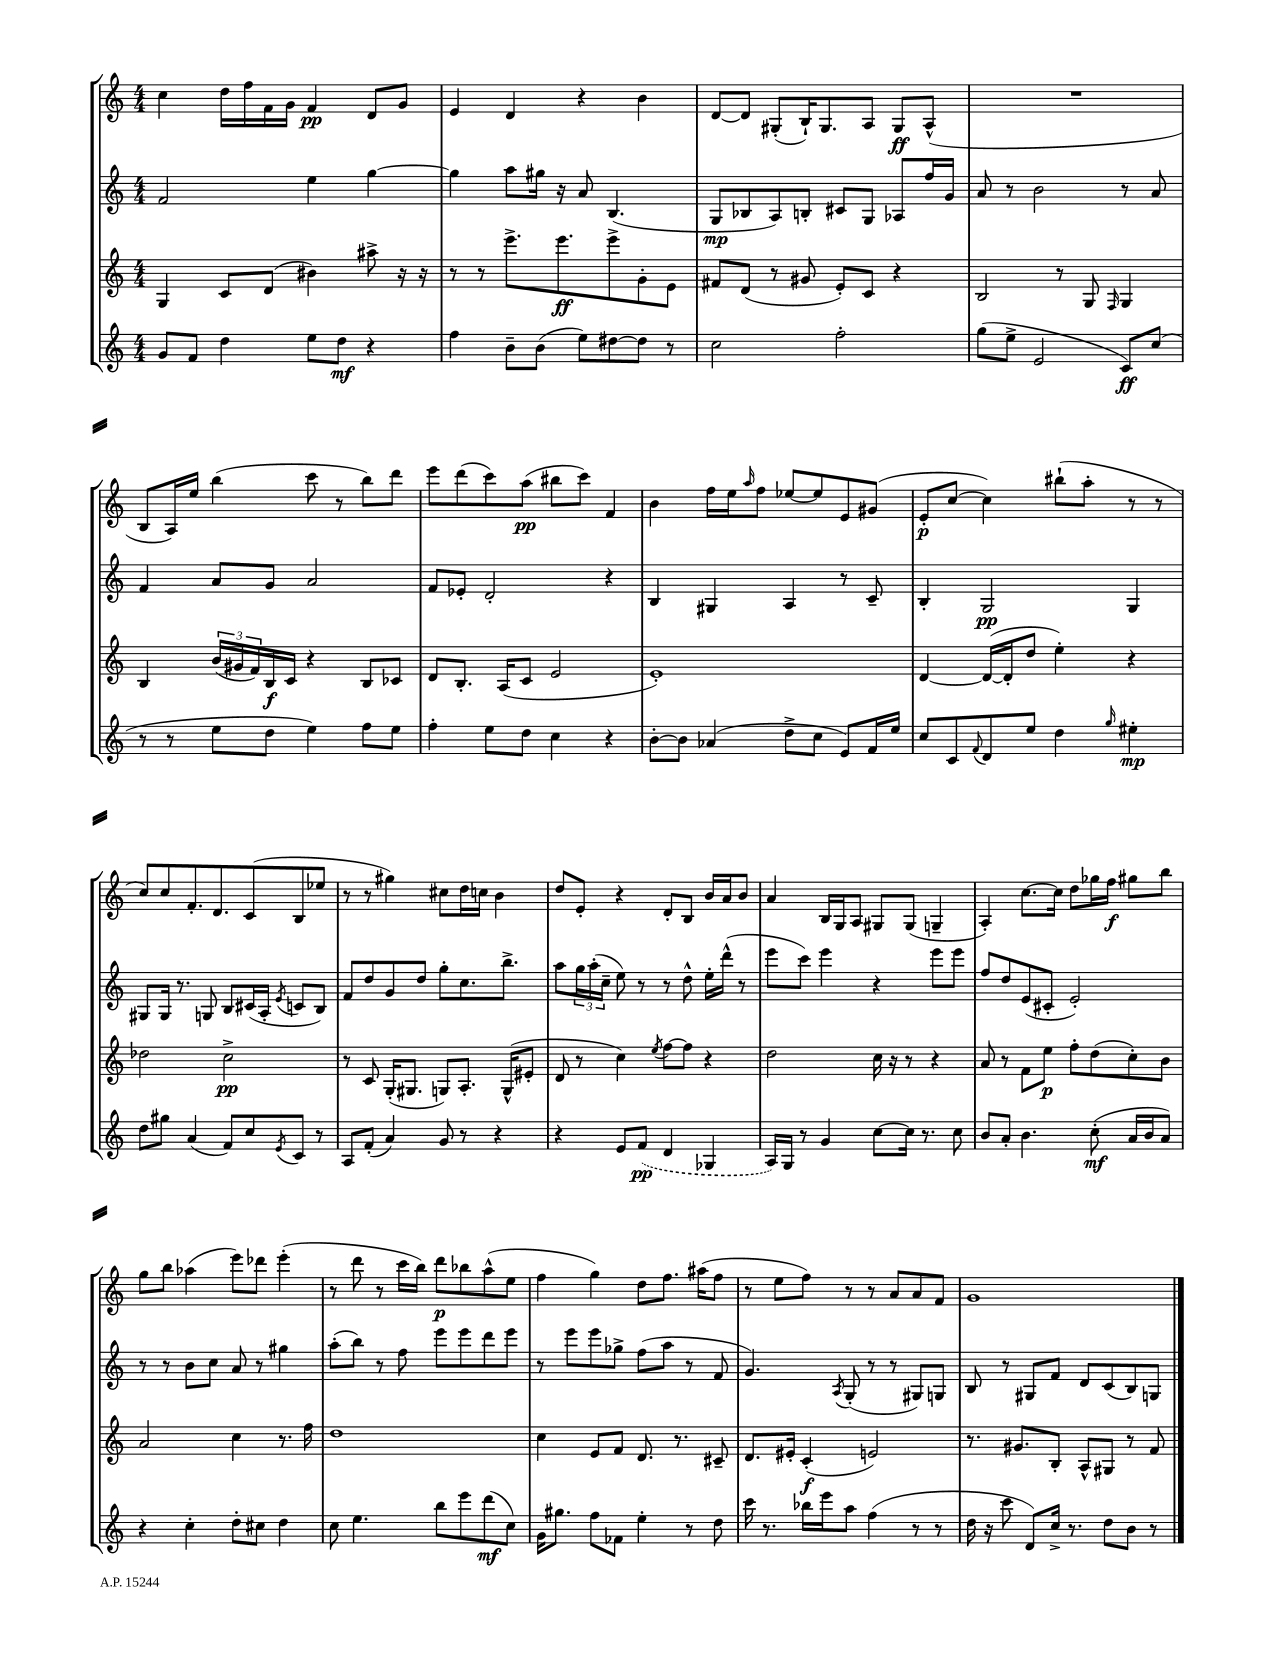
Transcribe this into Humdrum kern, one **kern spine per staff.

**kern	**kern	**kern	**kern
*staff4	*staff3	*staff2	*staff1
*clefG2	*clefG2	*clefG2	*clefG2
*k[]	*k[]	*k[]	*k[]
*M4/4	*M4/4	*M4/4	*M4/4
8g	4G	2f	4cc
8f	.	.	.
4dd	8c	.	16dd
.	.	.	16ff
.	(8d	.	16f
.	.	.	16g
8ee	4b#)	4ee	4f
8dd	.	.	.
4r	8aa#^	[4gg	8d
.	16r	.	8g
.	16r	.	.
=	=	=	=
4ff	8r	4gg]	4e
.	8r	.	.
8b~	8.eee^	8aa	4d
(8b	.	16gg#	.
.	8.eee	16r	.
8ee)	.	8a	4r
[8dd#	8eee^	(4.B	.
8dd#]	8g'	.	4b
8r	8e	.	.
=	=	=	=
2cc	8f#	8G	[8d
.	(8d	8B-	8d]
.	8r	8A)	(8G#'
.	8g#	8B'	16B`)
.	.	.	8.G#
2ff'	8e')	8c#	.
.	8c	8G	8A
.	4r	8A-	8G#
.	.	16ff	(8A^^
.	.	16g	.
=	=	=	=
(8gg	2B	8a	1r
8ee^	.	8r	.
2e	.	2b	.
.	8r	.	.
.	8G	.	.
.	16qqF	.	.
8c)	4G	8r	.
(8cc	.	8a	.
=	=	=	=
8r	4B	4f	8B
8r	.	.	16A)
.	.	.	16ee
8ee	(24b	8a	(4bb
.	24g#	.	.
.	24f)	.	.
8dd	16B	8g	.
.	16c	.	.
4ee)	4r	2a	8ccc
.	.	.	8r
8ff	8B	.	8bb)
8ee	8c-	.	8ddd
=	=	=	=
4ff'	8d	8f	8eee
.	8.B'	8e-'	(8ddd
8ee	.	2d'	8ccc)
.	(16A	.	.
8dd	8c	.	(8aa
4cc	2e	.	8bb#
.	.	.	8ccc)
4r	.	4r	4f
=	=	=	=
[8b'	1e')	4B	4b
8b]	.	.	.
(4a-	.	4G#	16ff
.	.	.	16ee
.	.	.	16qqaa
.	.	.	8ff
8dd^	.	4A	[8ee-
8cc	.	.	8ee-]
8e)	.	8r	8e
16f	.	8c~	(8g#
16ee	.	.	.
=	=	=	=
8cc	[4d	4B'	8e'
8c	.	.	[8cc
8qqf	.	.	.
8d	(16d_	2G	4cc])
.	16d']	.	.
8ee	8dd	.	.
4dd	4ee')	.	(8bb#`
.	.	.	8aa'
16qqgg	.	.	.
4ee#'	4r	4G	8r
.	.	.	8r
=	=	=	=
8dd	2dd-	8G#	8cc)
8gg#	.	16G#	8cc
.	.	8.r	.
(4a	.	.	8.f'
.	.	8G	.
.	.	.	8.d
8f)	2cc^	8B	.
8cc	.	(16c#	(8c
.	.	16A'	.
8qe	.	8qe	.
8c	.	8c	8B
8r	.	8B)	8ee-
=	=	=	=
8A	8r	8f	8r
(8f'	8c	8dd	8r
4a)	(16G'	8g	4gg#)
.	8.G#	.	.
.	.	8dd	.
8g	8G)	8gg'	8cc#
8r	8.A'	8.cc	16dd
.	.	.	16cc
4r	.	.	4b
.	(16G^^	8.bb^	.
.	8e#'	.	.
=	=	=	=
4r	8d	8aa	8dd
.	8r	24gg	8e'
.	.	(24aa'	.
.	.	24cc~	.
8e	4cc)	8ee)	4r
(8f	.	8r	.
.	8qee	.	.
4d	[8ff	8r	8d'
.	8ff]	8dd^^	8B
4G-	4r	16ee'	16b
.	.	(16ddd^^	16a
.	.	8r	8b
=	=	=	=
16A)	2dd	8eee	4a
16G	.	.	.
8r	.	8ccc)	.
4g	.	4eee	16B
.	.	.	16G
.	.	.	8A
[8cc	16cc	4r	8G#
.	16r	.	.
16cc]	8r	.	(8G#
8.r	.	.	.
.	4r	8eee	4G~
8cc	.	8eee	.
=	=	=	=
8b	8a	8ff	4A')
8a'	8r	8dd	.
4.b	8f	(8e	[8.cc
.	8ee	8c#'	.
.	.	.	16cc]
.	8ff'	2e')	8dd
(8cc'	(8dd	.	16gg-
.	.	.	16ff
16a	8cc')	.	8gg#
16b	.	.	.
8a)	8b	.	8bb
=	=	=	=
4r	2a	8r	8gg
.	.	8r	8bb
4cc'	.	8b	(4aa-
.	.	8cc	.
8dd'	4cc	8a	8eee)
8cc#	.	8r	8ddd-
4dd	8.r	4gg#	(4eee'
.	16ff	.	.
=	=	=	=
8cc	1dd	(8aa'	8r
4.ee	.	8bb)	8ddd
.	.	8r	8r
.	.	8ff	16ccc
.	.	.	16bb)
8bb	.	8eee	8ddd
8eee	.	8eee	8bb-
(8ddd	.	8ddd	(8aa^^
8cc)	.	8eee	8ee
=	=	=	=
16g	4cc	8r	4ff
8.gg#	.	.	.
.	.	8eee	.
8ff	8e	8eee	4gg)
8f-	8f	8gg-^	.
4ee'	8.d	(8ff	8dd
.	.	8aa	8.ff
.	8.r	.	.
8r	.	8r	.
.	.	.	(16aa#
8dd	8c#~	8f	8ff
=	=	=	=
16ccc	8.d	4.g)	8r
8.r	.	.	.
.	.	.	8ee
.	16e#'	.	.
16bb-	(4c'	.	8ff)
16eee	.	.	.
.	.	8qA	.
8aa	.	(8G'	8r
(4ff	2e)	8r	8r
.	.	8r	8a
8r	.	8G#)	8a
8r	.	8G	8f
=	=	=	=
16dd	8.r	8B	1g
16r	.	.	.
8ccc	.	8r	.
.	8.g#	.	.
8d)	.	8G#	.
16cc^	8B'	8f	.
8.r	.	.	.
.	8A^^	8d	.
8dd	8G#	(8c	.
8b	8r	8B)	.
8r	8f	8G	.
==	==	==	==
*-	*-	*-	*-
